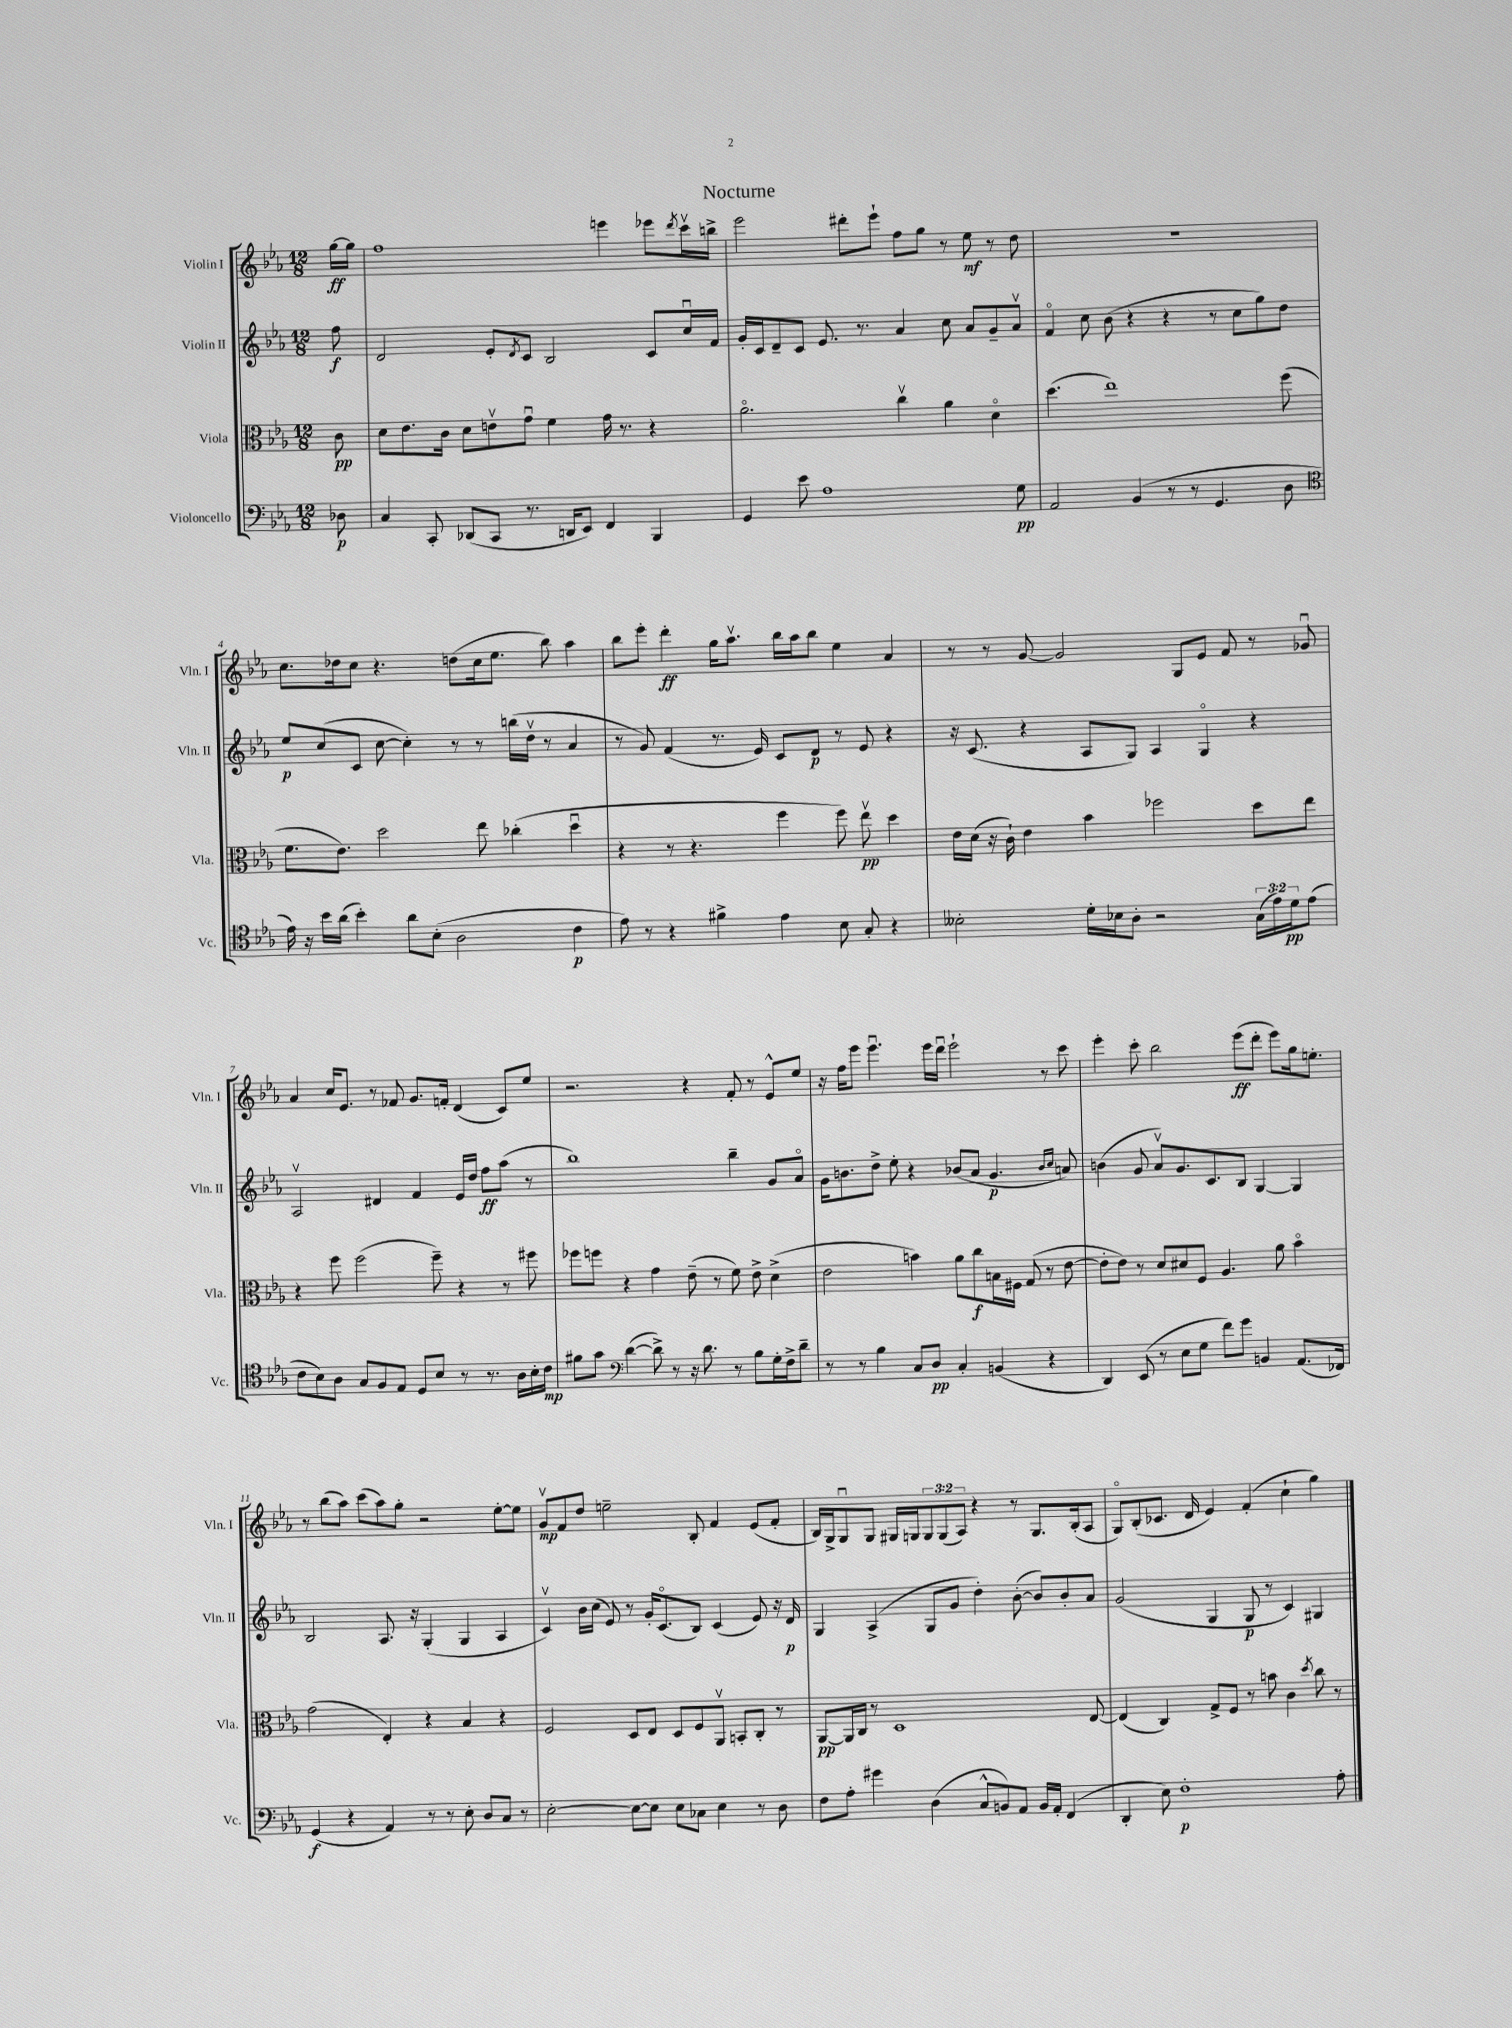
\header { title = "Nocturne" }
<<
\new StaffGroup <<
\new Staff = "s0" \with { instrumentName = "Violin I" shortInstrumentName = "Vln. I" } {
    \clef treble \key ees \major \numericTimeSignature \time 12/8 \override Staff.TupletNumber.text = #tuplet-number::calc-fraction-text \partial 8
    g''16~\ff g''16 |
    f''1 e'''4 ees'''8 \acciaccatura { d'''8 } c'''16\upbow b''16-> |
    ees'''2 dis'''8-. ees'''8-! f''8 g''8 r8 ees''8\mf r8 d''8 |
    R1. |
    c''8. des''16 c''8 r4. d''8( c''16 ees''8. bes''8) aes''4 |
    bes''8 ees'''8-. d'''4-.\ff g''16 aes''8.\upbow bes''16 aes''16 bes''8 ees''4 aes'4 |
    r8 r8 g'8~ g'2 g8 ees'8 f'8 r8 ges'8\downbow |
    aes'4 c''16 ees'8. r8 fes'8 g'8. f'16-. d'4( c'8) ees''8 |
    r2. r4 f'8-. r8 ees'8-^ ees''8 |
    r16 f''16 ees'''8 ees'''4.\downbow ees'''16 d'''16\downbow ees'''2-! r8 c'''8 |
    ees'''4-. c'''8-. bes''2 ees'''8\ff( d'''8-. ees'''8) g''16 e''8.-. |
    r8 bes''8( aes''8) c'''8( aes''8) g''8-. r2 ees''8~-. ees''8 |
    g'8\upbow\mp f'8 d''8 e''2-- bes8-. f'4 ees'8( f'8-. |
    bes16) g16-> g8\downbow g8 gis16 g16 \tuplet 3/2 { g8 g8( aes8) } r4 r8 g8. bes16-.( aes8 |
    g8\flageolet) bes8-.( ces'8. d'16 ees'4) f'4-.( c''4-! g''4) \bar "|." |
}
\new Staff = "s1" \with { instrumentName = "Violin II" shortInstrumentName = "Vln. II" } {
    \clef treble \key ees \major \numericTimeSignature \time 12/8 \partial 8
    f''8\f |
    d'2 ees'8-. \acciaccatura { d'8 } c'8 bes2 c'8 c''16\downbow f'16 |
    g'16-. c'16 d'8-- c'8 ees'8. r8. aes'4 c''8 aes'8 g'8-- aes'8\upbow |
    f'4\flageolet c''8 bes'8( r4 r4 r8 c''8 g''8) d''8 |
    ees''8\p c''8( c'8 c''8~ c''4-.) r8 r8 b''16( d''16\upbow r8 aes'4 |
    r8 g'8) f'4( r8. ees'16) c'8 d'8\p r8 ees'8 r4 |
    r16 c'8.( r4 aes8 g8) aes4 g4\flageolet r4 |
    aes2\upbow dis'4 f'4 ees'16 d''16 f''8\ff aes''8( r8 |
    bes''1) bes''4-- g'8 aes'8\flageolet |
    g'16 b'8. d''8-> ees''8-. r4 bes'8( aes'8 g'4.\p \grace { bes'16 c''16 } a'8) |
    b'4( g'8 aes'8\upbow) g'8. c'8. bes8 g4~ g4 |
    bes2 aes8. r16 g4-.( g4 aes4 |
    c'4\upbow) bes'16 c''16( ees'8) r8 g'16-. c'8.\flageolet( bes8) c'4( ees'8) r16 d'16\p |
    g4 aes4->( g8 g'8 d''4-.) bes'8~-.( bes'8) bes'8-. aes'8 |
    g'2( g4 g8\p r8 c'4) gis4 \bar "|." |
}
\new Staff = "s2" \with { instrumentName = "Viola" shortInstrumentName = "Vla." } {
    \clef alto \key ees \major \numericTimeSignature \time 12/8 \partial 8
    c'8\pp |
    d'8 ees'8. c'16 d'8 e'8\upbow g'8\downbow f'4 g'16 r8. r4 |
    aes'2.\flageolet c''4\upbow aes'4 d'4\flageolet |
    d''4.( ees''1) f''8( |
    f'8. ees'8.) d''2 ees''8 ces''4-.( d''4\downbow |
    r4 r8 r4. f''4 f''8) ees''8\upbow\pp d''4 |
    ees'16 d'16( r16 c'16-!) ees'4 bes'4 fes''2 d''8 ees''8 |
    r4 f''8 f''2( f''8--) r4 r8 fis''8 |
    fes''8 f''8 r4 g'4 ees'8--( r8 f'8) ees'8-> d'4->( |
    ees'2 b'4) aes'8 c''8\f b16 fis16 g8( r8 ees'8~ |
    ees'8-. ees'8) r8 d'8 dis'8 f8 aes4. aes'8 bes'4\flageolet |
    g'2( ees4-.) r4 bes4 r4 |
    f2 d8 ees8 d8 f8 aes,8\upbow b,8-. c8-. r8 |
    aes,8~\pp aes,16 c16 r8 d1 ees8~ |
    ees4( c4) g8-> f8 r8 b'8 c'4 \acciaccatura { d''8 } c''8 r8 \bar "|." |
}
\new Staff = "s3" \with { instrumentName = "Violoncello" shortInstrumentName = "Vc." } {
    \clef bass \key ees \major \numericTimeSignature \time 12/8 \override Staff.TupletNumber.text = #tuplet-number::calc-fraction-text \partial 8
    des8\p |
    c4 c,8-. des,8( c,8 r8. d,16 ees,8) f,4 bes,,4 |
    g,4 ees'8 aes1 g8\pp |
    aes,2 bes,4( r8 r8 g,4. d8 |
    \clef tenor ees'16) r16 bes'16 aes'16( bes'4-.) aes'8 bes8-.( aes2 c'4\p |
    ees'8) r8 r4 fis'4-> ees'4 bes8 g8-. r4 |
    beses2-. d'16-. bes16 aes8-. r2 \tuplet 3/2 { g16( ees'16) d'16\pp } ees'8( |
    c'8 bes8) aes8 g8 f8 ees8 d8 bes8 r8 r8. aes16 bes16-. c'16\mp |
    fis'8 g'8 \clef bass d'4~( d'8->) r8 r16 d'8. r8 bes8 g16-. f16-> d'8-- |
    r8 r8 bes4 c8 d8\pp c4-. b,4( r4 |
    d,4) ees,8( r8 ees8 g8 f'8) g'8 b,4 aes,8.( fes,16) |
    g,4\f( r4 aes,4) r8 r8 ees8-. d8 c8 r8 |
    ees2~-. ees8~ ees8 ees8 ces8 ees4 r8 d8 |
    f8 aes8-. gis'4 d4( c8-^ b,8) aes,8 b,16 aes,16-. f,4( |
    d,4-. ees8) f1-.\p aes8-. \bar "|." |
}
>>
>>
